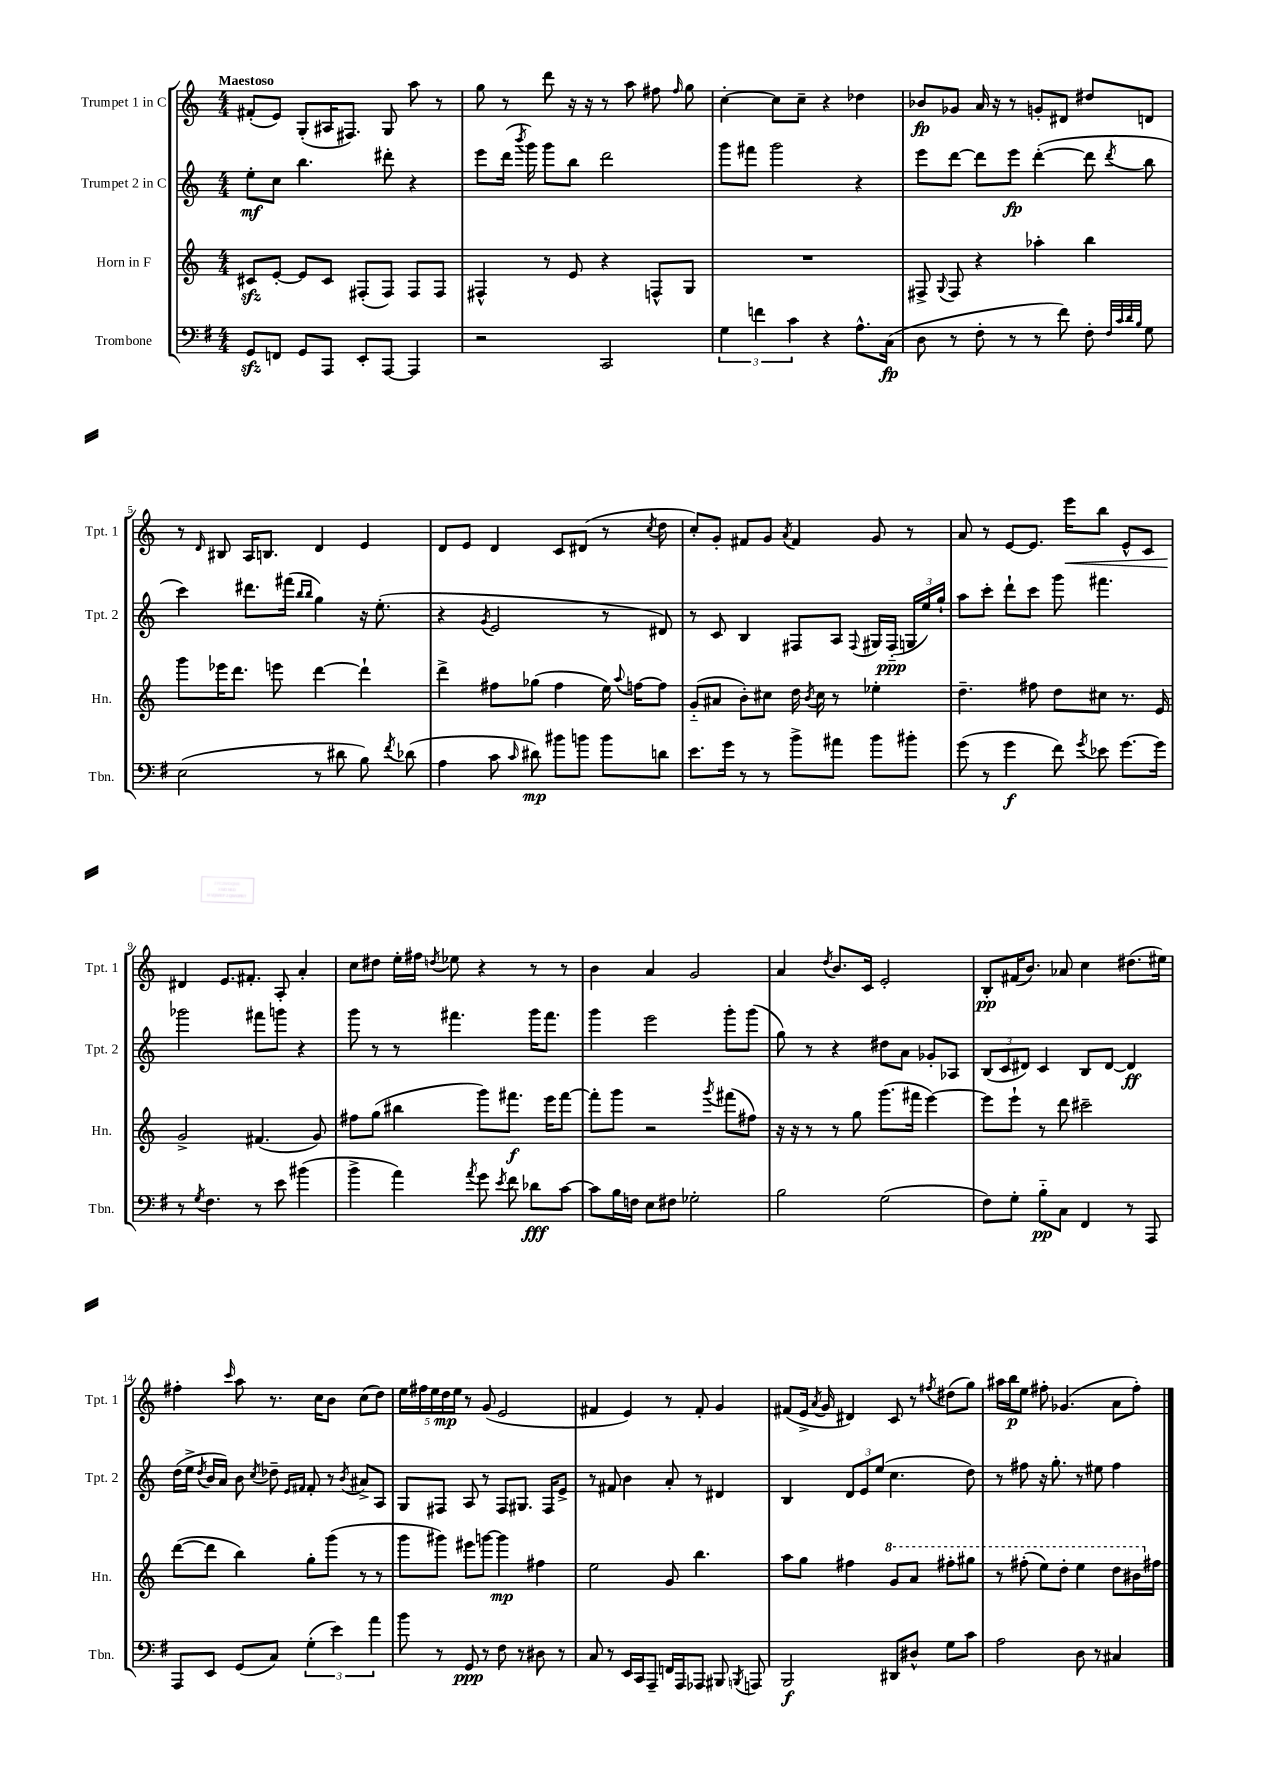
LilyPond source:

<<
\new StaffGroup <<
\new Staff = "s0" \with { instrumentName = "Trumpet 1 in C" shortInstrumentName = "Tpt. 1" } {
    \clef treble \key c \major \numericTimeSignature \time 4/4 \tempo "Maestoso"
    \autoBeamOff fis'8[-.( e'8]) g8[-.( ais16 fis8.]) g8 a''8 r8 |
    g''8 r8 d'''8 r16 r16 r8 a''8 fis''8 \grace { fis''16 } g''8 |
    c''4~-. c''8[ c''8]-- r4 des''4 |
    bes'8[\fp ges'8] a'16 r16 r8 g'8[-. dis'8] dis''8[ d'8] |
    r8 \grace { d'16 } bis8 a16[ b8.] d'4 e'4 |
    d'8[ e'8] d'4 c'8[ dis'8]( r8 \acciaccatura { c''8 } d''8 |
    c''8[-.) g'8]-. fis'8[ g'8] \acciaccatura { a'8 } fis'4 g'8 r8 |
    a'8 r8 e'8[~ e'8.] e'''16[\< b''8] e'8[-^ c'8] |
    dis'4\! e'8.[ fis'8.]-. a8-. a'4-. |
    c''8[ dis''8] e''16[-. fis''16] \acciaccatura { d''8 } ees''8 r4 r8 r8 |
    b'4 a'4 g'2 |
    a'4 \acciaccatura { d''8 } b'8.[ c'16] e'2-. |
    b8[-.\pp fis'16( b'8.]) aes'8 c''4 dis''8.[( eis''16]) |
    fis''4-. \grace { c'''16 } a''8 r8. c''16[ b'8] c''8[( d''8]) |
    \tuplet 5/4 { e''16[ fis''16 e''16 d''16\mp e''16] } r8 g'8( e'2 |
    fis'4 e'4) r8 fis'8-. g'4 |
    fis'8[( e'16]-> \acciaccatura { a'8 } g'16 dis'4) c'8 r8 \acciaccatura { fis''8 } dis''8[( g''8]) |
    ais''16[ b''16\p e''8] fis''8-. ges'4.( a'8[ fis''8]-.) \bar "|." |
}
\new Staff = "s1" \with { instrumentName = "Trumpet 2 in C" shortInstrumentName = "Tpt. 2" } {
    \clef treble \key c \major \numericTimeSignature \time 4/4
    \autoBeamOff e''8[-.\mf c''8] b''4. dis'''8-. r4 |
    e'''8[ d'''16]( \acciaccatura { b'''8 } g'''16) g'''8[ b''8] d'''2 |
    g'''8[ fis'''8] g'''2 r4 |
    e'''8[ d'''8]~ d'''8[ e'''8]\fp d'''4~-.( d'''8 \acciaccatura { d'''8 } b''8 |
    c'''4) dis'''8.[ fis'''16]( \grace { b''16[ b''16] } g''4) r16 e''8.-.( |
    r4 \acciaccatura { g'8 } e'2 r8 dis'8) |
    r8 c'8 b4 fis8[ a8] \appoggiatura { fis8 } gis16[ fis16]-_\ppp( \tuplet 3/2 { g16[ e''16) g''16]-! } |
    a''8[ c'''8]-. d'''8[-! c'''8] g'''8 fis'''4. |
    ges'''2 fis'''8[ g'''8] r4 |
    g'''8 r8 r8 fis'''4. g'''16[ fis'''8.] |
    g'''4 e'''2 g'''8[-. g'''8]( |
    g''8) r8 r4 dis''8[ a'8] ges'8[-. aes8] |
    \tuplet 3/2 { b8[( c'8 dis'8]) } c'4 b8[ dis'8]~ dis'4\ff |
    d''16[( e''16]-> \acciaccatura { d''8 } b'16[ a'16]) b'8 \acciaccatura { c''8 } des''8-- \grace { e'16[ fis'16] } fis'8-. r8 \acciaccatura { b'8 } ais'8[-> a8] |
    g8[ fis8] a8 r8 fis8[ gis8.] fis16[ e'8]-> |
    r8 fis'8 b'4 a'8-. r8 dis'4 |
    b4 \tuplet 3/2 { d'8[ e'8 e''8]( } c''4. d''8) |
    r8 fis''8 r16 g''8.-. r8 eis''8 fis''4 \bar "|." |
}
\new Staff = "s2" \with { instrumentName = "Horn in F" shortInstrumentName = "Hn." } {
    \clef treble \key c \major \numericTimeSignature \time 4/4
    \autoBeamOff cis'8[\sfz e'8]~-. e'8[ cis'8] fis8[-.( fis8]) fis8[ fis8] |
    fis4-^ r8 e'8 r4 f8[-^ g8] |
    R1 |
    fis8-> \appoggiatura { g8 } fis8 r4 aes''4-. b''4 |
    g'''8[ ees'''16 d'''8.] e'''8 d'''4~ d'''4-! |
    d'''4-> fis''8[ ges''8]( fis''4 e''16) \appoggiatura { a''8 } f''16[~ f''8] |
    g'8[-_( ais'8] b'8[-.) cis''8] d''16 \acciaccatura { b'8 } cis''16 r8 ees''4-. |
    d''4.-- fis''8 d''8[ cis''8] r8. e'16 |
    g'2-> fis'4.( g'8) |
    fis''8[ g''8]( bis''4 g'''8[) fis'''8.]\f e'''16[ fis'''8]~ |
    fis'''8[-. g'''8] r2 \acciaccatura { g'''8 } fis'''8[( fis''8]) |
    r16 r16 r8 r8 g''8 g'''8.[( fis'''16] e'''4~) |
    e'''8[ e'''8]-! r8 d'''8 cis'''2-- |
    d'''8[~( d'''8] b''4) g''8[-. g'''8]( r8 r8 |
    g'''8[ gis'''8]) eis'''8[ g'''8]~ g'''4\mp fis''4 |
    e''2 g'8 b''4. |
    a''8[ g''8] fis''4 \ottava #1 g''8[ a''8] fis'''8[-. gis'''8] |
    r8 fis'''8-.( e'''8[) d'''8]-. e'''4 d'''8[ bis''16 \ottava #0 fis''16] \bar "|." |
}
\new Staff = "s3" \with { instrumentName = "Trombone" shortInstrumentName = "Tbn." } {
    \clef bass \key g \major \numericTimeSignature \time 4/4
    \autoBeamOff g,8[\sfz f,8] g,8[ a,,8] e,8[-. a,,8]~ a,,4 |
    r2 c,2 |
    \tuplet 3/2 { g4 f'4 c'4 } r4 a8.[-^ c16]\fp( |
    d8 r8 fis8-. r8 r8 fis'8) fis8-. \grace { fis32[ c'32 d'32 b32] } g8 |
    e2( r8 dis'8 b8) \acciaccatura { fis'8 } des'8( |
    a4 c'8 \grace { c'16 } dis'8\mp) bis'8[ b'8] b'8[ d'8] |
    e'8.[ g'16] r8 r8 b'8[-> ais'8] b'8[ bis'8]-. |
    g'8( r8 g'4\f fis'8) \acciaccatura { g'8 } ees'8 g'8.[~ g'16] |
    r8 \acciaccatura { g8 } fis4. r8 e'8 bis'4( |
    b'4-> a'4) \acciaccatura { a'8 } g'8 \acciaccatura { e'8 } fis'8 des'8[\fff c'8]~ |
    c'8[ b16 f16] e8[ fis8] ges2-. |
    b2 g2( |
    fis8[) g8]-. b8[-_\pp c8] fis,4 r8 a,,8 |
    a,,8[ e,8] g,8[( c8]) \tuplet 3/2 { g4-.( e'4) a'4 } |
    b'8 r8 g,8\ppp r8 fis8 r8 dis8 r8 |
    c8 r8 e,16[ c,16 a,,8]-- f,16[ a,,16 aes,,8] bis,,8 \acciaccatura { b,,8 } a,,8 |
    b,,2\f dis,8[ dis8]-^ g8[ c'8] |
    a2 d8 r8 cis4 \bar "|." |
}
>>
>>
